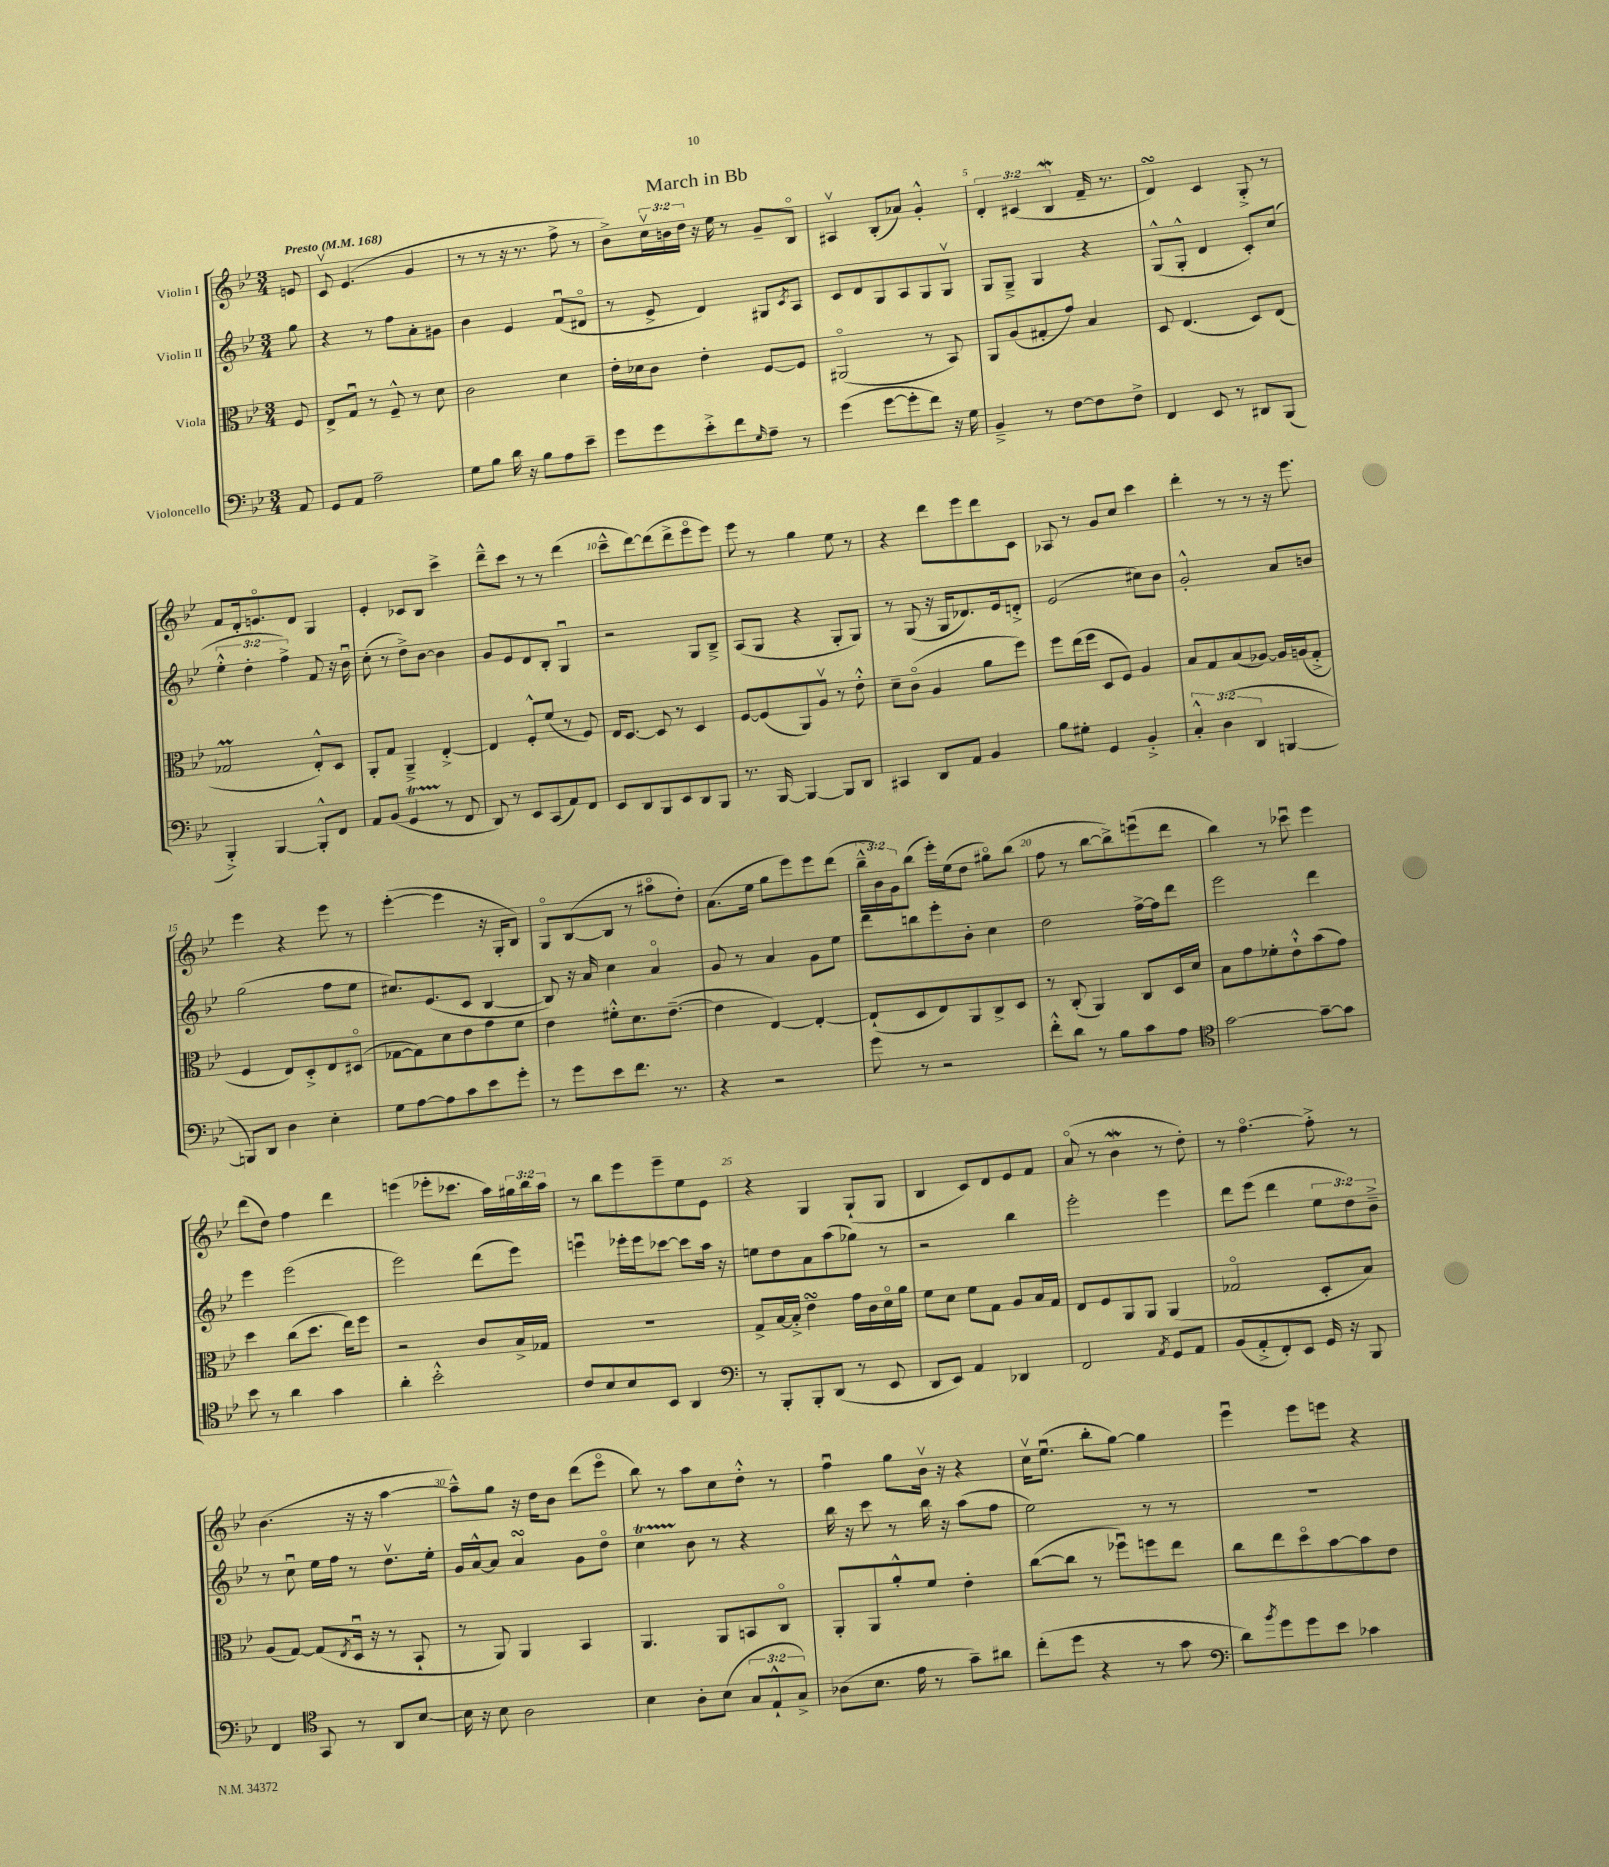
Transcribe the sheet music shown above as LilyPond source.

\header { title = "March in Bb" }
<<
\new StaffGroup <<
\new Staff = "s0" \with { instrumentName = "Violin I" } {
    \clef treble \key bes \major \numericTimeSignature \time 3/4 \override Staff.TupletNumber.text = #tuplet-number::calc-fraction-text \partial 8 \tempo "Presto" 4 = 168
    e'8 |
    c'8\upbow ees'4.( g'4 |
    r8 r8 r16 r8. f''8-> r8 |
    bes'8->) \tuplet 3/2 { c''16\upbow b'16 d''16 } r16 ees''16 r8 g'8-- bes8\flageolet |
    ais4\upbow bes8-.( aes'8) g'4-.-^ |
    \tuplet 3/2 { d'4-. cis'4( bes4\mordent } f'16-- r8. |
    d'4\turn) c'4 g8-.-> r8 |
    f'8 d'16-. e'8.\flageolet d'8 g4 |
    ees'4-. ces'8 bes8 c'''4-> |
    d'''8---^ c'''8 r8 r8 d'''4( |
    c'''8---^ d'''8~) d'''8( d'''8-> ees'''8\flageolet ees'''8) |
    ees'''8 r8 g''4 ees''8 r8 |
    r4 d'''8 ees'''8 d'''8 c'8 |
    aes8 r8 g'8 c''8 c'''4 |
    d'''4-. r8 r8 r16 ees'''8. |
    ees'''4 r4 ees'''8 r8 |
    ees'''4~-.( ees'''4 r16 g16-. bes8) |
    g8\flageolet bes8~( bes8 r8 ais''8\flageolet d''8-.) |
    a'8.( ees''16 g''8 ees'''8) ees'''8 d'''8( |
    \tuplet 3/2 { bes''16---^ bes'16) g'16 } bes''8( ees'''16-.) ees''16( d''8 gis''8\flageolet) bes''8( |
    f''8 r8 bes''8~ bes''8->) e'''8\downbow( d'''8 |
    bes''4) r8 ces'''8\downbow ees'''4 |
    d'''8( d''8) f''4 d'''4 |
    e'''4( ees'''8-. ces'''8. a''16) \tuplet 3/2 { gis''16 bes''16 a''16 } |
    r8 bes''8 ees'''8 ees'''8-- ees''8 ees'8 |
    r4 g4 g8-!( g8 |
    bes4 c'8) d'8 ees'8 f'8 |
    a'8\flageolet( r8 bes'4\mordent r8 d''8-.) |
    r8 f''4.~\flageolet f''8-.-> r8 |
    bes'4.( r16 r16 a''4~ |
    a''8---^) g''8 r16 d''16 bes'8 d'''8( ees'''8\flageolet |
    bes''8) r8 a''8 c''8 d''8-.-^ r8 |
    f''4\downbow g''8 bes'16\upbow r16 r4 |
    c''16\upbow ees''8.\downbow( bes''8-. g''8~) g''4 |
    ees'''4\downbow ees'''8 e'''8 r4 \bar "|." |
}
\new Staff = "s1" \with { instrumentName = "Violin II" } {
    \clef treble \key bes \major \numericTimeSignature \time 3/4 \override Staff.TupletNumber.text = #tuplet-number::calc-fraction-text \partial 8
    g''8 |
    r4 r8 f''8 a'8-. gis'8 |
    bes'4 ees'4 f'8\downbow( dis'8\flageolet |
    r8 ees'8-> d'4) gis8 \acciaccatura { c'8 } a8 |
    c'8 d'8 g8 a8 g8 g8\upbow |
    g8 g8---> g4 r4 |
    g8-^( g8-.-^ d'4 c'8-.) c''8( |
    \tuplet 3/2 { ees''4-.-^ d''4-. f''4->) } f'8 r16 bes'16\downbow |
    c''8-.( r8 d''8->) bes'8~ bes'4 |
    g'8 ees'8 d'8 bes8-. g4\downbow |
    r2 g8 bes8---> |
    a8( g8 r4 g8-. g8) |
    r8 g8( r16 g16 des'8.) ees'16 d'8-.-> |
    ees'2( cis''8) bes'8 |
    g'2-.-^ a'8 b'8 |
    g''2( f''8 ees''8 |
    cis''8.) ees'8.( c'8 bes4~ |
    bes8) r16 a'16 c''4 a'4\flageolet |
    g'8 r8 a'4 g'8 ees''8 |
    d'''8 b''8 ees'''8-. bes'8-. c''4 |
    d''2 f''16~-> f''16 d'''8 |
    ees'''2 d'''4 |
    ees'''4 ees'''2( |
    ees'''2) d'''8( ees'''8) |
    e'''4\downbow ees'''16-. ees'''16 ces'''8~ ces'''8 a''16 r16 |
    e''8 d''8 a'8 a''8( ges''8) r8 |
    r2 bes''4 |
    ees'''2-. ees'''4 |
    d'''8 ees'''8( d'''4 \tuplet 3/2 { ees''8 d''8) bes'8---> } |
    r8 c''8\downbow ees''16 f''16 r8 d''8.\upbow ees''16-. |
    g'16 a'16~-^ a'8 a'4\turn g'8 d''8\flageolet |
    c''4\startTrillSpan bes'8\stopTrillSpan r8 r4 |
    bes''16 r16 c'''8 r8 bes''16 r16 a''8( f''8 |
    ees''2) r8 r8 |
    R2. \bar "|." |
}
\new Staff = "s2" \with { instrumentName = "Viola" } {
    \clef alto \key bes \major \numericTimeSignature \time 3/4 \partial 8
    f8 |
    ees8-> g8\downbow r8 f8---^ r8 d'8 |
    c'2 d'4 |
    ees'16-. des'16 c'8 ees'4-. f8~ f8 |
    ais,2\flageolet( r8 bes,8) |
    a,8 a8( gis8-. g'8) bes4 |
    d8 ees4.( d8) ees8( |
    ges2\prall ees8-.-^) d8 |
    a,8-. g8 a,4---> ees4~-.-> |
    ees4 f8-.-^ f'8( r8 f8) |
    ees16 d8.~ d8 r8 d4 |
    f8~ f8( a,8) a8\upbow r8 ees'8-.-^ |
    d'8-- c'8\flageolet( a4 a'8 f''8) |
    f''8 ees''16( f''16 d8 f8) a4 |
    bes8 g8 bes8( aes8~) aes16 a16( g8-.-> |
    f4 ees8) d8-.-> ees8 dis8\flageolet( |
    ges8~ ges8) d'8 ees'8 g'8 f'8 |
    ees'4 fis'8-.-^ d'8. ees'8.~--( |
    ees'4 ees4~) ees4~-. |
    ees8-!( d8 ees8) a,8 c8-> d8 |
    r8 c8-.( a,4) c8 d16 d'16 |
    bes8 g'8 fes'8-. ees'8-!-^ bes'8( g'8) |
    d''4 c''8( d''8. ees''16) f''8 |
    r2 c'8 bes16-> ges16 |
    R2. |
    g8-> bes16~ bes16-.-> ees'4\turn g'16 c'16 d'16\flageolet a'16 |
    f'8 d'8 f'8 g8 a8 bes16 g16 |
    ees8 f8 a,8 a,8 a,4( |
    ges2\flageolet d8-. bes8) |
    a8( g8~) g8( \acciaccatura { ees8 } d16\downbow r16 r8 bes,8-! |
    r8 a,8) a,4 bes,4 |
    a,4. a,8 b,8 c8\flageolet |
    a,8-. a,8 a'8-.-^ f'8 ees'4-. |
    c''8~( c''8 r8 fes''8\downbow) f''8 ees''8 |
    c''8 ees''8 d''8\flageolet bes'8~ bes'8 ees'8 \bar "|." |
}
\new Staff = "s3" \with { instrumentName = "Violoncello" } {
    \clef bass \key bes \major \numericTimeSignature \time 3/4 \override Staff.TupletNumber.text = #tuplet-number::calc-fraction-text \partial 8
    a,8 |
    g,8 a,8 a2-- |
    g8 bes8 d'16 r16 bes8 a8 ees'8-- |
    g'8 g'8 ees'8-.-> f'8 \grace { g16 } a8-- r8 |
    g'4( g'8~ g'8-. f'8) r16 g16 |
    bes,4---> r8 f8~ f8 f8-> |
    f,4 ees,8 r8 dis,8 bes,,8( |
    bes,,4-.->) bes,,4~ bes,,8-.-^ f,8 |
    a,8 bes,8( g,4\startTrillSpan r8\stopTrillSpan f,8 |
    d,8) r8 ees,8 c,8( a,8) f,8 |
    ees,8 d,8 bes,,8 ees,8 d,8 bes,,8 |
    r8. bes,,16~ bes,,4~ bes,,8 d,8 |
    cis,4 d,8 a,8 bes,4 |
    bes8 gis8-. g,4 bes,4-.-> |
    \tuplet 3/2 { c4-.-^ d4( d,4 } b,,4~ |
    b,,8) d,8 d4 ees4-. |
    g8 a8~ a8 c'8 ees'8 g'8-. |
    r8 g'8 ees'8 f'8. r8. |
    r4 r2 |
    g'8 r8 r2 |
    f'8-.-^ d'8 r8 bes8 c'8 a8 |
    \clef tenor g'2~ g'8~-- g'8 |
    bes'8 r8 a'4 g'4 |
    a'4-. bes'2-.-^ |
    c'8 bes8 bes8 bes,8 a,4 |
    \clef bass r8 bes,,8-. bes,,8-. d,8( r8 ees,8 |
    d,8 ees,8) a,4 des,4 |
    f,2 \acciaccatura { a,8 } g,8 a,8 |
    bes,8( a,8-.-> f,8-.) ees,8 g,16 r16 bes,,8 |
    f,4 \clef tenor g,8 r8 a,8 bes8~ |
    bes16 r16 bes8 a2 |
    bes4 a8-. bes8( \tuplet 3/2 { g8 ees8-!-^ g8->) } |
    aes8( bes8. ees'16 r8 g'8--) ais'8 |
    c''8-.( d''8 r4 r8 g'8 |
    \clef bass d'8) \acciaccatura { bes'8 } g'8 g'8 ees'8 ces'4 \bar "|." |
}
>>
>>
\layout { \context { \Score \override BarNumber.break-visibility = ##(#f #t #t) barNumberVisibility = #(every-nth-bar-number-visible 5) } }
